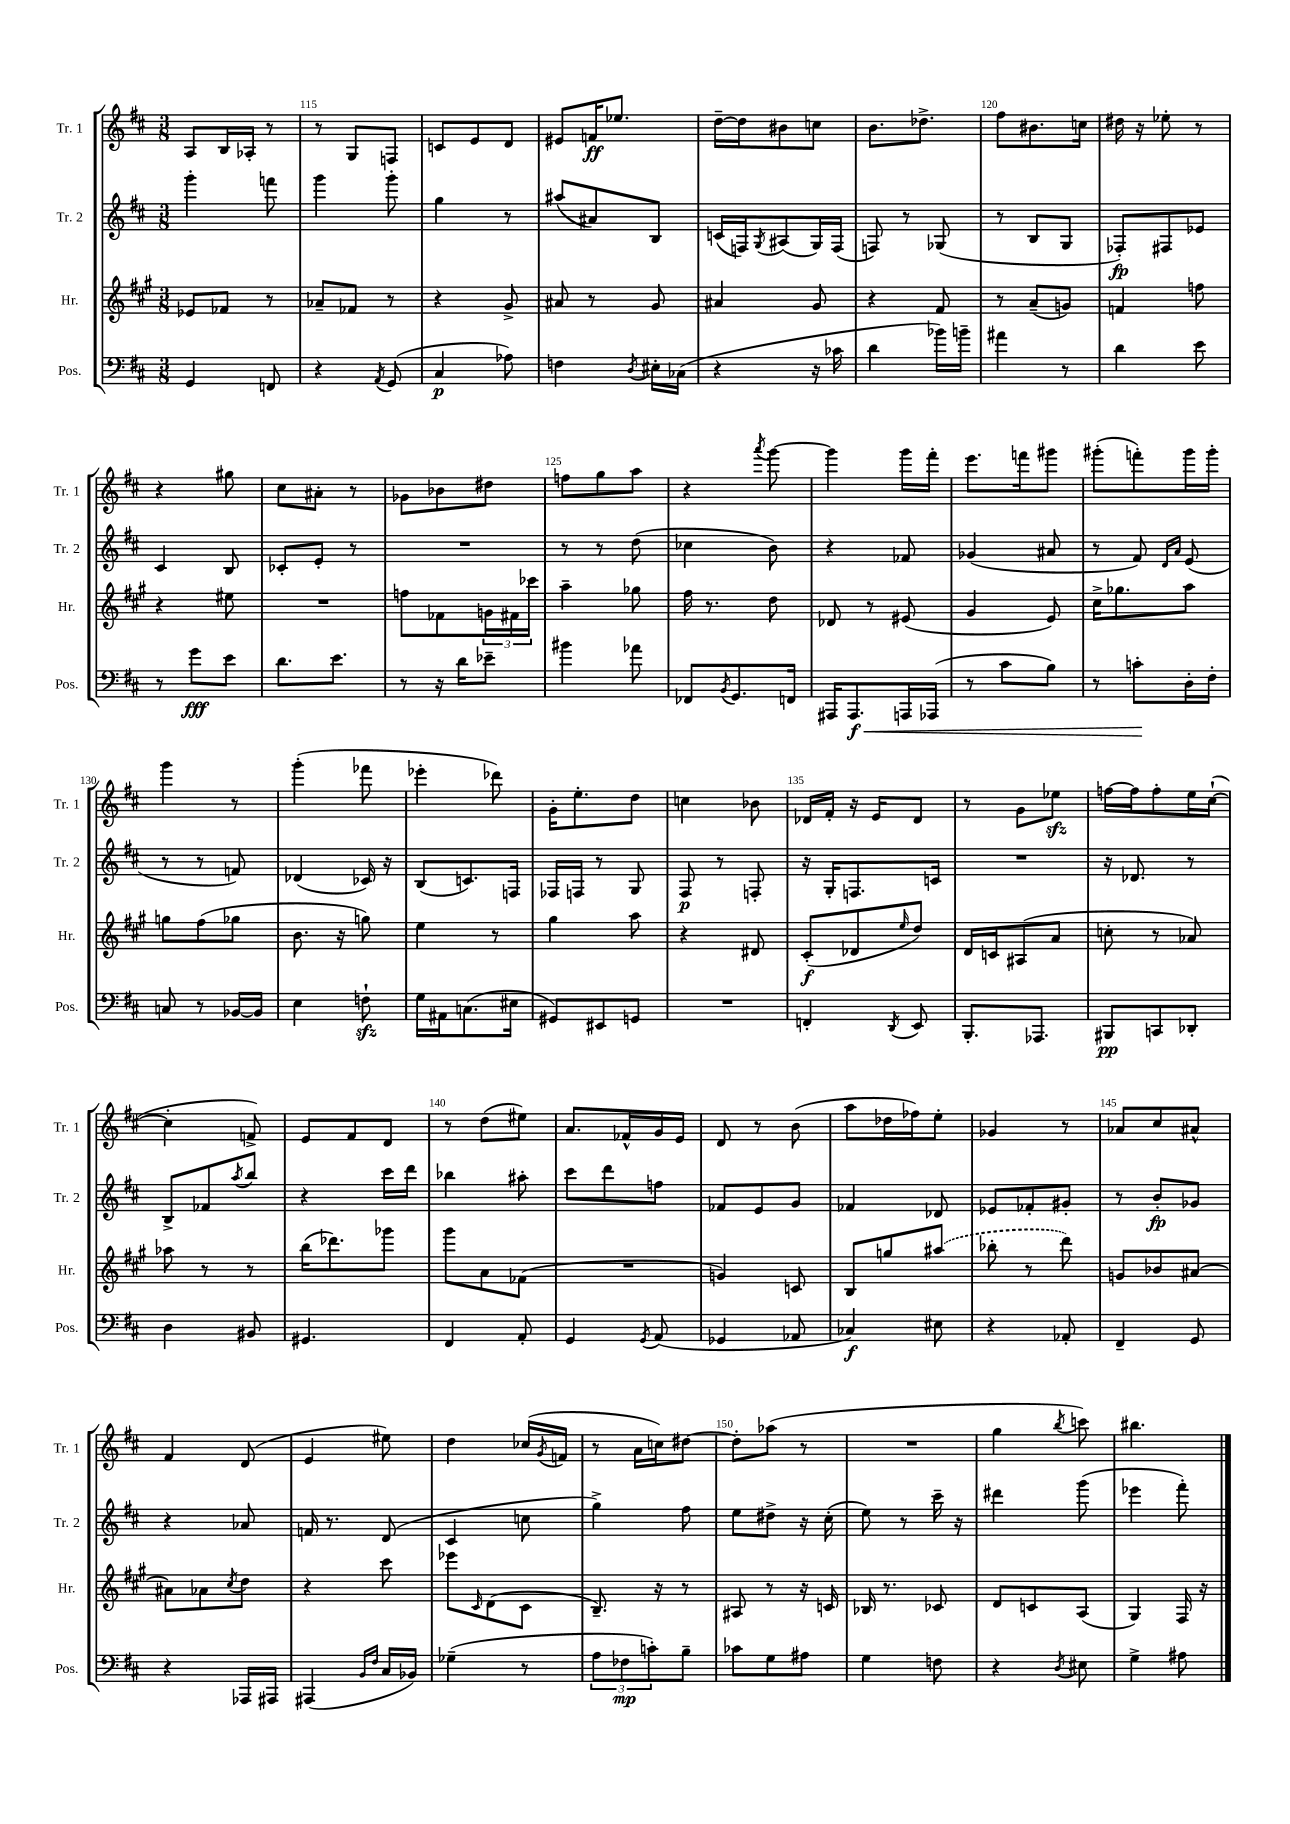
<<
\new StaffGroup <<
\new Staff = "s0" \with { instrumentName = "Tr. 1" shortInstrumentName = "Tr. 1" } {
    \clef treble \key d \major \numericTimeSignature \time 3/8
    a8 b16 aes16-. r8 |
    r8 g8 f8 |
    c'8 e'8 d'8 |
    eis'8 f'16\ff ees''8. |
    d''16~-- d''16 bis'8 c''8 |
    b'8. des''8.-> |
    fis''8 bis'8. c''16 |
    dis''16 r16 ees''8-. r8 |
    r4 gis''8 |
    cis''8 ais'8-. r8 |
    ges'8 bes'8 dis''8 |
    f''8 g''8 a''8 |
    r4 \acciaccatura { a'''8 } g'''8~ |
    g'''4 g'''16 fis'''16-. |
    e'''8. f'''16 gis'''8 |
    gis'''8-.( f'''8-.) gis'''16 gis'''16-. |
    g'''4 r8 |
    g'''4-.( fes'''8 |
    ees'''4-. des'''8) |
    g'16-. e''8.-. d''8 |
    c''4 bes'8 |
    des'16 fis'16-. r16 e'16 des'8 |
    r8 g'8 ees''8\sfz |
    f''16~ f''16 f''8-. e''16 cis''16~-!( |
    cis''4-. f'8->) |
    e'8 fis'8 d'8 |
    r8 d''8( eis''8) |
    a'8. fes'16-^ g'16 e'16 |
    d'8 r8 b'8( |
    a''8 des''16 fes''16) e''8-. |
    ges'4 r8 |
    aes'8 cis''8 ais'8-^ |
    fis'4 d'8( |
    e'4 eis''8) |
    d''4 ces''16( \acciaccatura { g'8 } f'16 |
    r8 a'16 c''16) dis''8~ |
    dis''8-. aes''8( r8 |
    R4. |
    g''4 \acciaccatura { b''8 } c'''8) |
    bis''4. \bar "|." |
}
\new Staff = "s1" \with { instrumentName = "Tr. 2" shortInstrumentName = "Tr. 2" } {
    \clef treble \key d \major \numericTimeSignature \time 3/8
    g'''4-. f'''8 |
    g'''4 g'''8-. |
    g''4 r8 |
    ais''8( ais'8) b8 |
    c'16( f16) \acciaccatura { g8 } ais8( g16) f16( |
    f8) r8 ges8( |
    r8 b8 g8 |
    fes8-.\fp) fis8 ees'8 |
    cis'4 b8 |
    ces'8-. e'8-. r8 |
    R4. |
    r8 r8 d''8( |
    ces''4 b'8) |
    r4 fes'8 |
    ges'4( ais'8 |
    r8 fis'8) \grace { d'16 a'16 } e'8( |
    r8 r8 f'8) |
    des'4( ces'16) r16 |
    b8( c'8.) f16 |
    fes16 f16 r8 g8 |
    fis8\p r8 f8-. |
    r16 g16-. f8. c'16 |
    R4. |
    r16 des'8. r8 |
    b8-> fes'8 \acciaccatura { a''8 } b''8 |
    r4 cis'''16 d'''16 |
    bes''4 ais''8-. |
    cis'''8 d'''8 f''8 |
    fes'8 e'8 g'8 |
    fes'4 des'8 |
    ees'8 fes'8-. gis'8-. |
    r8 b'8-.\fp ges'8 |
    r4 aes'8 |
    f'16 r8. d'8( |
    cis'4 c''8 |
    g''4->) fis''8 |
    e''8 dis''8-> r16 cis''16-.( |
    e''8) r8 cis'''16-- r16 |
    dis'''4 g'''8( |
    ees'''4 fis'''8-.) \bar "|." |
}
\new Staff = "s2" \with { instrumentName = "Hr." shortInstrumentName = "Hr." } {
    \clef treble \key a \major \numericTimeSignature \time 3/8
    ees'8 fes'8 r8 |
    aes'8-- fes'8 r8 |
    r4 gis'8-> |
    ais'8 r8 gis'8 |
    ais'4 gis'8 |
    r4 fis'8 |
    r8 a'8--( g'8) |
    f'4 f''8 |
    r4 eis''8 |
    R4. |
    f''8 fes'8 \tuplet 3/2 { g'16 fis'16 ces'''16 } |
    a''4-- ges''8 |
    fis''16 r8. d''8 |
    des'8 r8 eis'8( |
    gis'4 e'8) |
    cis''16-> ges''8. a''8 |
    g''8 fis''8( ges''8 |
    b'8. r16 g''8) |
    e''4 r8 |
    gis''4 a''8 |
    r4 dis'8 |
    cis'8-.\f( des'8 \grace { e''16 } d''8) |
    d'16 c'16 ais8( a'8 |
    c''8-. r8 aes'8) |
    aes''8 r8 r8 |
    b''16( des'''8.) ges'''8 |
    gis'''8 a'8 fes'8( |
    R4. |
    g'4) c'8 |
    b8 g''8 \once \slurDashed ais''8( |
    bes''8-. r8 d'''8) |
    g'8 bes'8 ais'8~ |
    ais'8 aes'8 \acciaccatura { cis''8 } d''8 |
    r4 cis'''8 |
    ees'''8 \grace { cis'16 } d'8( cis'8 |
    b8.--) r16 r8 |
    ais8 r8 r16 c'16 |
    bes16 r8. ces'8 |
    d'8 c'8 a8( |
    gis4) fis16 r16 \bar "|." |
}
\new Staff = "s3" \with { instrumentName = "Pos." shortInstrumentName = "Pos." } {
    \clef bass \key d \major \numericTimeSignature \time 3/8
    g,4 f,8 |
    r4 \acciaccatura { a,8 } g,8( |
    cis4\p aes8) |
    f4 \acciaccatura { d8 } eis16-. ces16( |
    r4 r16 ces'16 |
    d'4 bes'16) b'16-- |
    ais'4 r8 |
    d'4 e'8 |
    r8 g'8\fff e'8 |
    d'8. e'8. |
    r8 r16 d'16 ees'8-- |
    bis'4 aes'8 |
    fes,8 \acciaccatura { b,8 } g,8. f,16 |
    ais,,16 ais,,8.\f\< a,,16 aes,,16( |
    r8 cis'8 b8) |
    r8 c'8-.\! d16-. fis16-. |
    c8 r8 bes,16~ bes,16 |
    e4 f8-!\sfz |
    g16 ais,16 c8.( eis16 |
    gis,8) eis,8 g,8 |
    R4. |
    f,4-. \acciaccatura { d,8 } e,8 |
    b,,8.-. aes,,8. |
    bis,,8\pp c,8 des,8-. |
    d4 bis,8 |
    gis,4. |
    fis,4 a,8-. |
    g,4 \acciaccatura { g,8 } a,8( |
    ges,4 aes,8 |
    ces4\f) eis8 |
    r4 aes,8-. |
    fis,4-- g,8 |
    r4 aes,,16 ais,,16 |
    ais,,4( \grace { b,16 fis16 } cis16 bes,16) |
    ges4--( r8 |
    \tuplet 3/2 { a8 fes8\mp c'8-.) } b8-- |
    ces'8 g8 ais8 |
    g4 f8 |
    r4 \acciaccatura { d8 } eis8 |
    g4-> ais8 \bar "|." |
}
>>
>>
\layout { \context { \Score currentBarNumber = #114 \override BarNumber.break-visibility = ##(#f #t #t) barNumberVisibility = #(every-nth-bar-number-visible 5) } }
